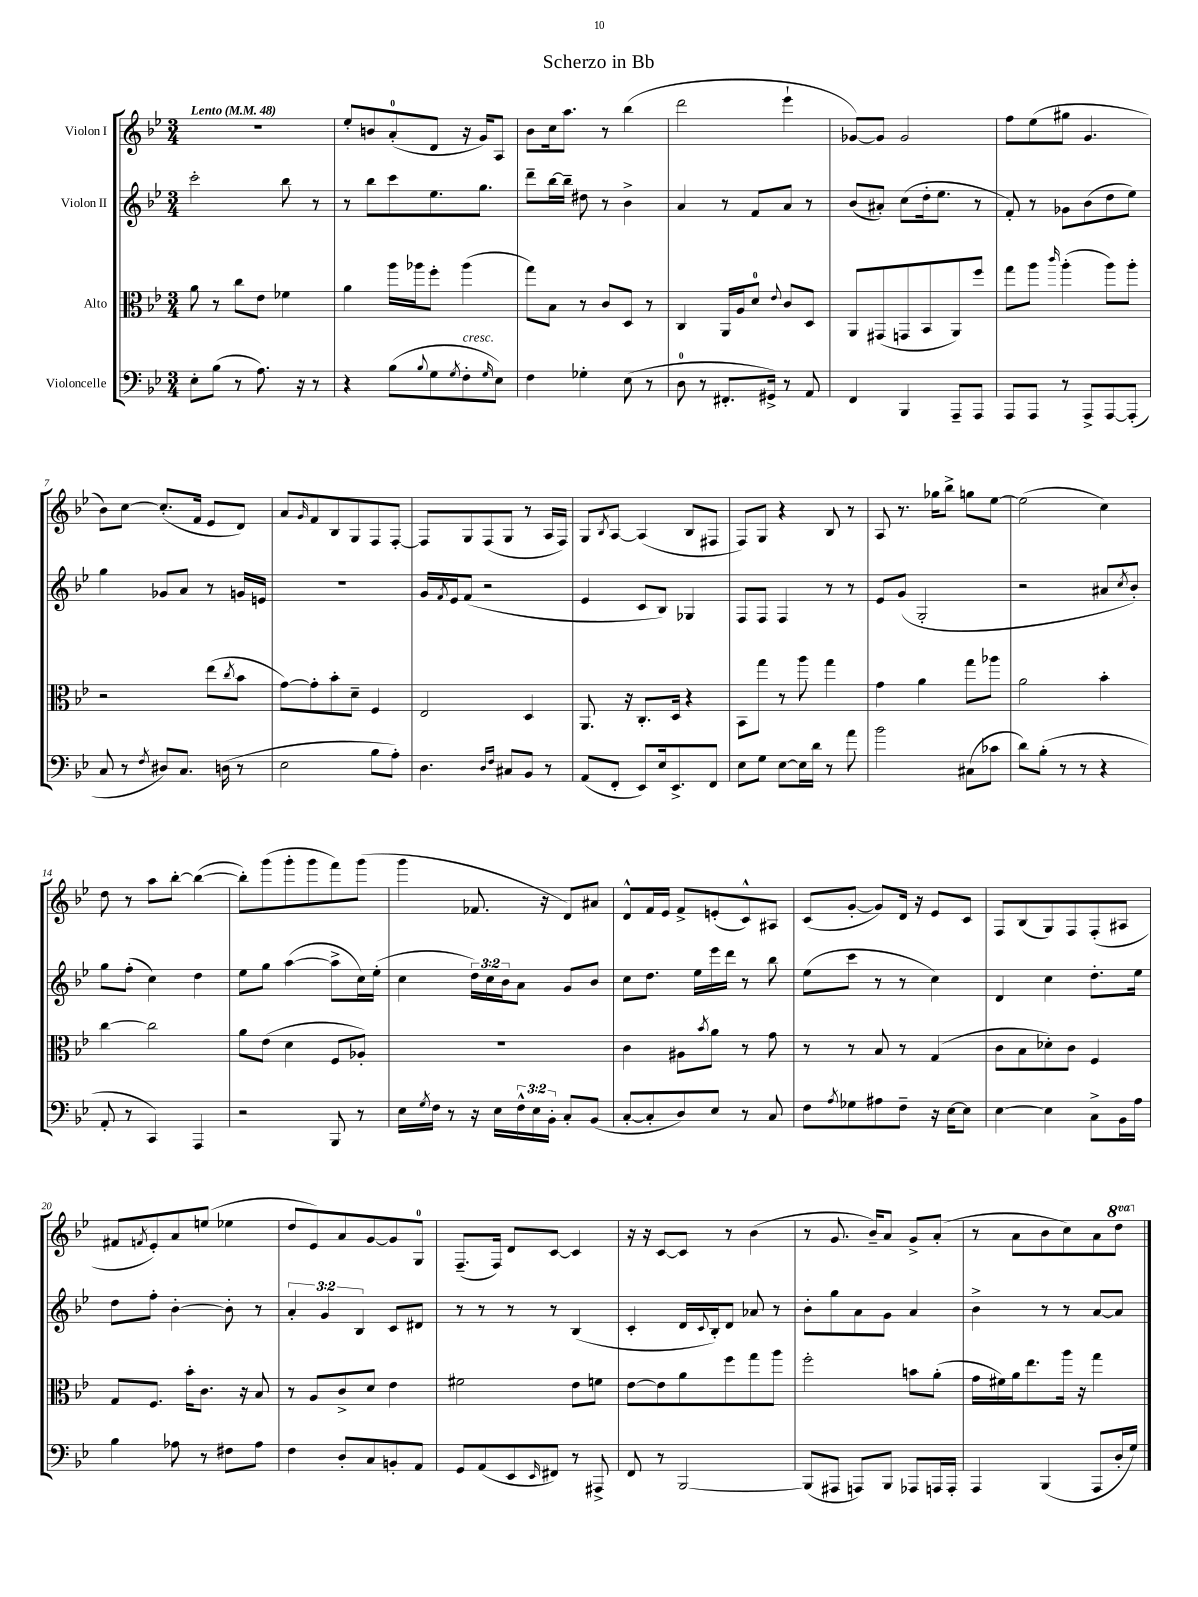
\header { title = "Scherzo in Bb" }
<<
\new StaffGroup <<
\new Staff = "s0" \with { instrumentName = "Violon I" } {
    \clef treble \key bes \major \numericTimeSignature \time 3/4 \set Staff.ottavationMarkups = #ottavation-simple-ordinals \tempo "Lento" 4 = 48
    R2. |
    ees''8-. b'8 a'8-0-.( d'8 r16 g'16) a8 |
    bes'8 c''16 a''8. r8 bes''4( |
    d'''2 ees'''4-! |
    ges'8~) ges'8 ges'2 |
    f''8 ees''8( gis''8 g'4. |
    bes'8) c''8~ c''8.-.( f'16 ees'8 d'8) |
    a'8 \grace { g'16 } f'8 bes8 g8 f8 f8~-. |
    f8 g8 f8( g8 r8 a16 f16) |
    g8 \acciaccatura { bes8 } a8~ a4( bes8 fis8 |
    f8) g8 r4 bes8 r8 |
    a8 r8. ges''16 bes''8-> g''8 ees''8~ |
    ees''2( c''4) |
    d''8 r8 a''8 bes''8~-. bes''4~( |
    bes''8-.) g'''8( g'''8-. g'''8 f'''8) g'''8( |
    g'''4 fes'8. r16 d'8) ais'8 |
    d'8-^ f'16 ees'16 f'8-> e'8-.( c'8-^) ais8 |
    c'8( g'8~-. g'8) d'16 r16 ees'8 c'8 |
    f8 bes8( g8) f8 f8-.( ais8 |
    fis'8 \acciaccatura { f'8 } ees'8-.) a'8 e''8( ees''4 |
    d''8 ees'8) a'8 g'8~ g'8 g8-0 |
    f8.--( f16) d'8 c'8~ c'4 |
    r16 r16 c'8~ c'8 r8 bes'4( |
    r8 g'8. bes'16--) a'8 g'8-> a'8-.( |
    r8 a'8 bes'8 c''8) a'8 \ottava #1 d'''8 \ottava #0 \bar "|." |
}
\new Staff = "s1" \with { instrumentName = "Violon II" } {
    \clef treble \key bes \major \numericTimeSignature \time 3/4 \override Staff.TupletNumber.text = #tuplet-number::calc-fraction-text
    c'''2-. bes''8 r8 |
    r8 bes''8 c'''8 ees''8. g''8. |
    d'''8-- bes''16~ bes''16-- dis''8 r8 bes'4-> |
    a'4 r8 f'8 a'8 r8 |
    bes'8( ais'8-.) c''8( d''16-. ees''8. r8 |
    f'8-.) r8 ges'8 bes'8( d''8 ees''8) |
    g''4 ges'8 a'8 r8 g'16 e'16 |
    R2. |
    g'16 \acciaccatura { f'8 } ees'16 f'8( r2 |
    ees'4 c'8 bes8) ges4 |
    f8 f8 f4 r8 r8 |
    ees'8 g'8( g2-. |
    r2 ais'8 \acciaccatura { c''8 } bes'8-.) |
    g''8 f''8-.( c''4) d''4 |
    ees''8 g''8 a''4~( a''8-> c''16) ees''16-.( |
    c''4 \tuplet 3/2 { d''16) c''16 bes'16 } a'8 g'8 bes'8 |
    c''8 d''8. ees''16 ees'''16 d'''16 r8 bes''8 |
    ees''8( c'''8 r8 r8 c''4) |
    d'4 c''4 d''8.-. ees''16 |
    d''8 f''8-. bes'4~-. bes'8-. r8 |
    \tuplet 3/2 { a'4-. g'4 bes4 } c'8 dis'8 |
    r8 r8 r8 r8 bes4( |
    c'4-. d'16 \appoggiatura { c'8 } bes16-.) d'8 aes'8 r8 |
    bes'8-. g''8 a'8 g'8 a'4 |
    bes'4-> r8 r8 a'8~ a'8 \bar "|." |
}
\new Staff = "s2" \with { instrumentName = "Alto" } {
    \clef alto \key bes \major \numericTimeSignature \time 3/4
    a'8 r8 c''8 ees'8 fes'4 |
    a'4 a''16 aes''16 f''8-. aes''4( |
    g''8) bes8 r8 c'8 d8 r8 |
    c4 a,16 a16 d'8-0 \appoggiatura { ees'8 } c'8 d8 |
    a,8 gis,8( g,8 bes,8 a,8) f''8 |
    g''8 a''8 \grace { c'''16 } a''4-.( a''8) a''8-. |
    r2 ees''8( \acciaccatura { c''8 } bes'8 |
    g'8~) g'8-. bes'8-. d'8-- f4 |
    ees2 d4 |
    a,8. r16 c8.-. d16 r4 |
    bes,8 g''8 r8 a''8 g''4 |
    g'4 a'4 g''8 aes''8 |
    a'2 bes'4-. |
    c''4~ c''2 |
    a'8 ees'8( d'4 f8 aes8-.) |
    R2. |
    c'4 ais8 \acciaccatura { bes'8 } a'8 r8 g'8 |
    r8 r8 bes8 r8 g4( |
    c'8 bes8 des'8-.) c'8 f4 |
    g8 f8. bes'16-. c'8. r16 bes8 |
    r8 a8 c'8-> d'8 ees'4 |
    fis'2 ees'8 f'8 |
    ees'8~ ees'8 a'8 f''8 g''8 a''8 |
    f''2-. b'8 a'8-.( |
    g'16 fis'16) a'16 ees''8. a''16 r16 g''4 \bar "|." |
}
\new Staff = "s3" \with { instrumentName = "Violoncelle" } {
    \clef bass \key bes \major \numericTimeSignature \time 3/4 \override Staff.TupletNumber.text = #tuplet-number::calc-fraction-text
    ees8-. bes8( r8 a8.) r16 r8 |
    r4 bes8( \appoggiatura { bes8 } g8 \acciaccatura { g8 } f8-.^\markup { \italic "cresc." } \grace { g16 } ees8) |
    f4 ges4-. ees8( r8 |
    d8-0 r8 fis,8.-. gis,16->) r8 a,8 |
    f,4 bes,,4 a,,8-- a,,8 |
    a,,8 a,,8 r8 a,,8-> a,,8~ a,,8-.( |
    c8 r8 \acciaccatura { f8 } dis8) c8. d16( r8 |
    ees2 bes8 a8-.) |
    d4. \grace { d16 f16 } cis8 bes,8 r8 |
    a,8( f,8-. ees,8) ees16 ees,8.-> f,8 |
    ees8 g8 ees8~ ees16 d'16 r8 a'8 |
    bes'2 cis8( ces'8 |
    d'8) bes8-.( r8 r8 r4 |
    a,8-. r8 c,4) a,,4 |
    r2 bes,,8 r8 |
    ees16 \acciaccatura { g8 } f16 r8 r16 ees16 \tuplet 3/2 { f16-^ ees16 bes,16-. } c8-. bes,8( |
    c8~-. c8-. d8) ees8 r8 c8 |
    f8 \acciaccatura { a8 } ges8 ais8 f8-- r16 ees16~ ees8 |
    ees4~ ees4 c8-> bes,16 a16 |
    bes4 aes8 r8 fis8 aes8 |
    f4 d8-. c8 b,8-. a,8 |
    g,8 a,8( ees,8 \grace { ees,16 } fis,8) r8 ais,,8-> |
    f,8 r8 bes,,2~ |
    bes,,8( ais,,8 a,,8) bes,,8 aes,,8 a,,16 a,,16-. |
    a,,4 bes,,4( a,,8 d16-. g16) \bar "|." |
}
>>
>>
